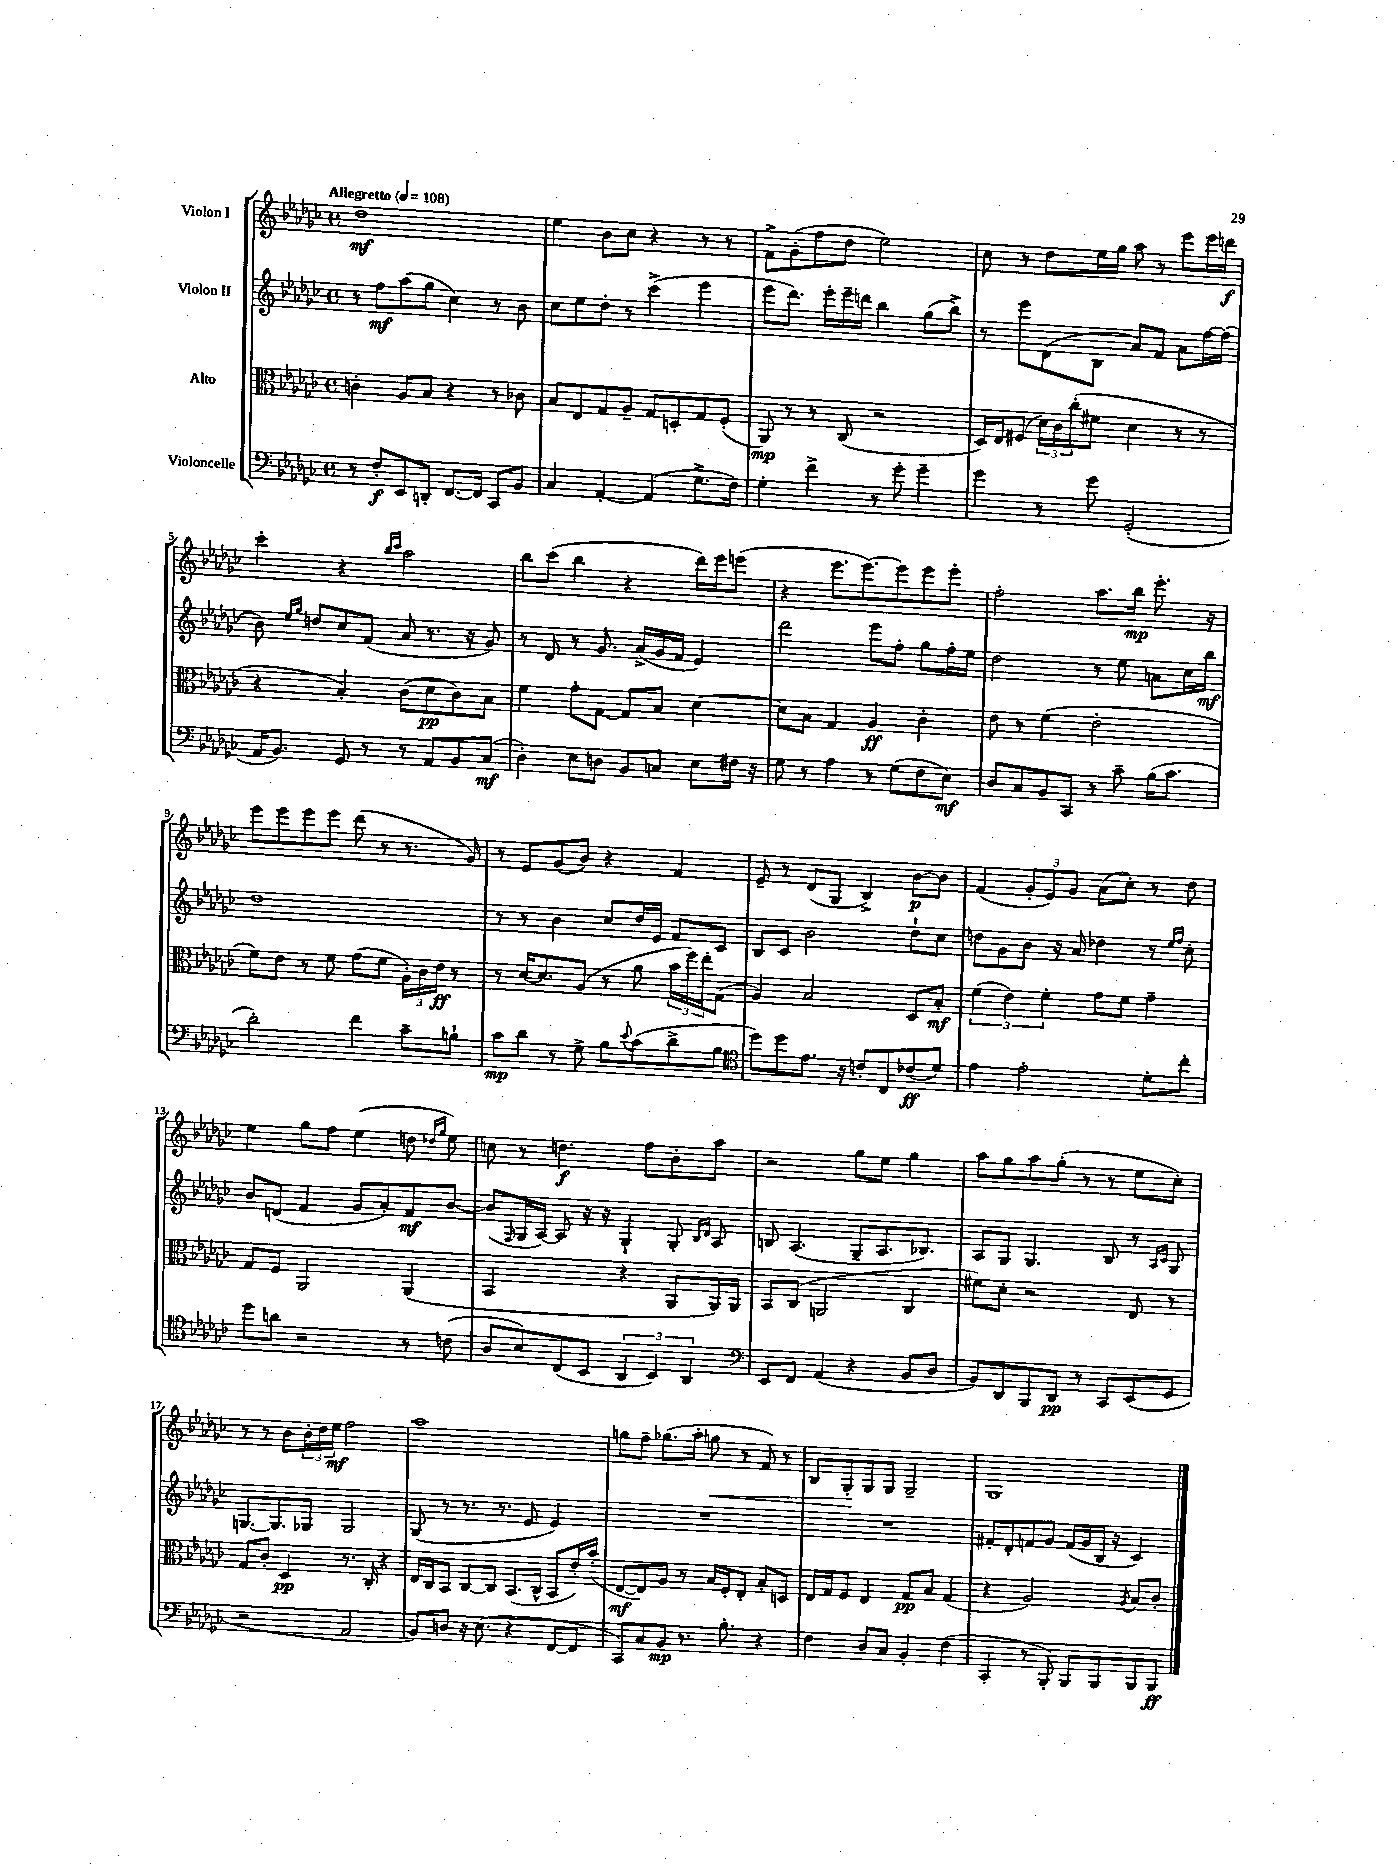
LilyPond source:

<<
\new StaffGroup <<
\new Staff = "s0" \with { instrumentName = "Violon I" } {
    \clef treble \key ges \major \defaultTimeSignature \time 4/4 \tempo "Allegretto" 4 = 108
    des''1\mf |
    ees''4 bes'8 ces''8 r4 r8 r8 |
    f'8-> ges'8-.( f''8 des''8 ees''2) |
    ces''8 r8 des''8 ees''16 ges''16 aes''8 r8 ees'''8 ees'''16 d'''16\f |
    ces'''4-. r4 \grace { bes''16 ces'''16 } aes''2 |
    bes''8 ces'''8( bes''4 r4 des'''16) ees'''16 e'''8( |
    r4 ees'''8. ees'''8.~) ees'''8 ees'''8 ees'''8-. |
    f''2-. aes''8. bes''16\mp ees'''8.-. r16 |
    ees'''8 ees'''8 ees'''8 ees'''8 des'''8( r8 r8. ges'16) |
    r8 ees'8 ges'8( bes'8) r4 f'4 |
    ees'8-- r8 des'8( ges8 bes4->) bes'8~\p bes'8 |
    f'4( \tuplet 3/2 { ges'8-. ees'8) ges'8 } aes'8( ces''8-.) r8 des''8 |
    ees''4 ges''8 f''8 ees''4( d''8 \grace { des''16 ges''16 } ees''8) |
    c''8 r8 d''4.\f f''8 bes'8-. aes''8 |
    r2 ges''8 ees''8 ges''4 |
    aes''8 ges''8 aes''8 ges''8-.( r8 r8 ees''8 ces''8-.) |
    r8 r8 bes'8 \tuplet 3/2 { bes'16-. des''16 ees''16\mf } f''2 |
    aes''1 |
    g''8 f''8-- ges''8.( aes''16-. g''8\< r8 f'8) r8 |
    bes8 ges8-.\! ges8 ges8 ges2-- |
    ges1 \bar "|." |
}
\new Staff = "s1" \with { instrumentName = "Violon II" } {
    \clef treble \key ges \major \defaultTimeSignature \time 4/4
    r8 f''8\mf aes''8( ges''8 ces''4) r8 bes'8 |
    ces''8 ees''8 des''8-. r8 ces'''4->( ees'''4 |
    ees'''8 des'''8.) ees'''16-. ees'''16-- d'''16 bes''4 ges''8( bes''8->) |
    r8 ees'''8 des'8( bes8 aes'8) f'8 aes'8 f''16~ f''16( |
    bes'8) \grace { ees''16 ges''16 } d''8 ces''8 f'8( aes'8 r8. r16 ges'8) |
    r8 des'8 r8 ges'8. aes'16->( ges'16 f'16 ees'4) |
    des'''2 ees'''8 f''8-. ges''8 f''16-. ees''16 |
    des''2 r8 ees''8 a'8 ces''16 bes''16\mf |
    des''1 |
    r8 r8 bes'4 ces''8 des''16 ees'16 f'8 ces'8 |
    bes8 ces'8 bes'2 des''8-! ces''8 |
    d''8 ges'8 bes'8 r16 aes'16 des''4 r8 \grace { ees''16 f''16 } ces''8-. |
    bes'8 d'8( f'4 ges'8 aes'8-.) f'8\mf bes'8~ |
    bes'8( \grace { f16 } ges16 aes16~) aes8 r16 r16 ges4-! ges8-. \grace { bes16 des'16 } aes8 |
    b8 aes4.( ges8-- aes8. bes8.) |
    aes8 ges8 ges4. bes8 r8 \grace { aes16 ces'16 } ges8 |
    g8.~ g8. ges8 ges2 |
    ges8( r8 r8. r8. ees'8 ees'4) |
    R1 |
    R1 |
    fis'8-. des'8-. f'8 ges'8 f'16( ges'16 bes16 r16 ces'4) \bar "|." |
}
\new Staff = "s2" \with { instrumentName = "Alto" } {
    \clef alto \key ges \major \defaultTimeSignature \time 4/4
    c'4-. aes8 bes8 r4 r8 ces'8 |
    bes8 ees8 ges8 aes8-- ges8 d8-. ges8 f8-.( |
    aes,8\mp) r8 r8 ces8( r2 |
    des16) ees16 fis8( \tuplet 3/2 { des'16) ces'16 ces''16-.( } fis'8 des'4 r8 r8 |
    r4 bes4-.) ces'8( des'8\pp ces'8) bes8 |
    f'4 ges'8-. ges8~ ges8 bes8 des'4~ |
    des'8 bes8 ges4 aes4\ff ces'4-. |
    ees'8 r8 f'4( ees'2-. |
    f'8) ees'8 r8 f'8 ges'8( f'8 \tuplet 3/2 { aes16-.) ces'16 ees'16\ff } r8 |
    r8 des'16~ des'8. aes8( r8 aes'8 \tuplet 3/2 { bes'16 f''16) ees''16-. } ges8( |
    aes4) bes2 des8 bes8-.\mf |
    \tuplet 3/2 { f'4( ees'4) f'4-. } ges'8 f'8 ges'4-- |
    ges8 f8 aes,2 aes,4( |
    bes,2 r4 aes,8 aes,16) aes,16 |
    bes,8 ces8( a,2 ces4 |
    fis'8) des'8-. r2 ees8 r8 |
    ges8 ces'8-. des4\pp r8. ces16-. r4 |
    ees16 ces16 bes,8 ces8~ ces8 bes,8.( ces16-^ bes,8 ees'16-.) bes'16-.( |
    ees8~\mf ees8) aes8 r8 bes16 f16-. ees8-. bes8-. d8 |
    ees16 ges16 f8 ees4 ges8\pp bes8 ges4( |
    r4 aes2) \acciaccatura { aes8 } bes8 ces'8-. \bar "|." |
}
\new Staff = "s3" \with { instrumentName = "Violoncelle" } {
    \clef bass \key ges \major \defaultTimeSignature \time 4/4
    r8 f8-.\f ees,8 d,8-. f,8.~ f,16 ces,8 bes,8 |
    ces4 aes,4~-. aes,4( ges8.-> f16) |
    ges4-. f'4-> r8 ges'8-. ges'4-- |
    ges'4 r8 ges'8 ges,2-.( |
    aes,16 bes,8.) ges,8 r8 r8 aes,8 bes,8 ces8\mf( |
    des4-.) ees8 d8 bes,8 c8 ees8 fis16 r16 |
    ges8 r8 aes4 r8 ges8( f8 ees8\mf) |
    des8 ces8 bes,8 ces,8 r8 ces'8-- bes16( ces'8. |
    des'2-.) f'4 ces'8-- b8-! |
    ces'8\mp des'8 r8 ges8-> bes8 \appoggiatura { ees'8 } ces'8( des'8-> bes8 |
    \clef tenor des''8) des''8 ees'8. r16 c'8-. ces8 ces'8\ff( des'8) |
    ees'4 ees'2-. des'8-. ces''8-. |
    des''8 a'8 r2 r8 c'8( |
    aes8 bes8) ces8( bes,8 \tuplet 3/2 { aes,4 bes,4) aes,4 } |
    \clef bass ees,8 f,8 aes,4( r4 bes,8 des8 |
    bes,8) des,8 bes,,8 des,8\pp r8 ces,8 ees,8( ges,8 |
    r2 aes,2 |
    bes,8) d8 r16 ees8.( r4 f,8~ f,8 |
    ces,8) ces8 bes,8\mp r8. bes8.-. r4 |
    f4 des8 ces8 bes,4-. f4( |
    ces,4-. r8 bes,,8-.) bes,,8 bes,,8 bes,,8 bes,,8\ff \bar "|." |
}
>>
>>
